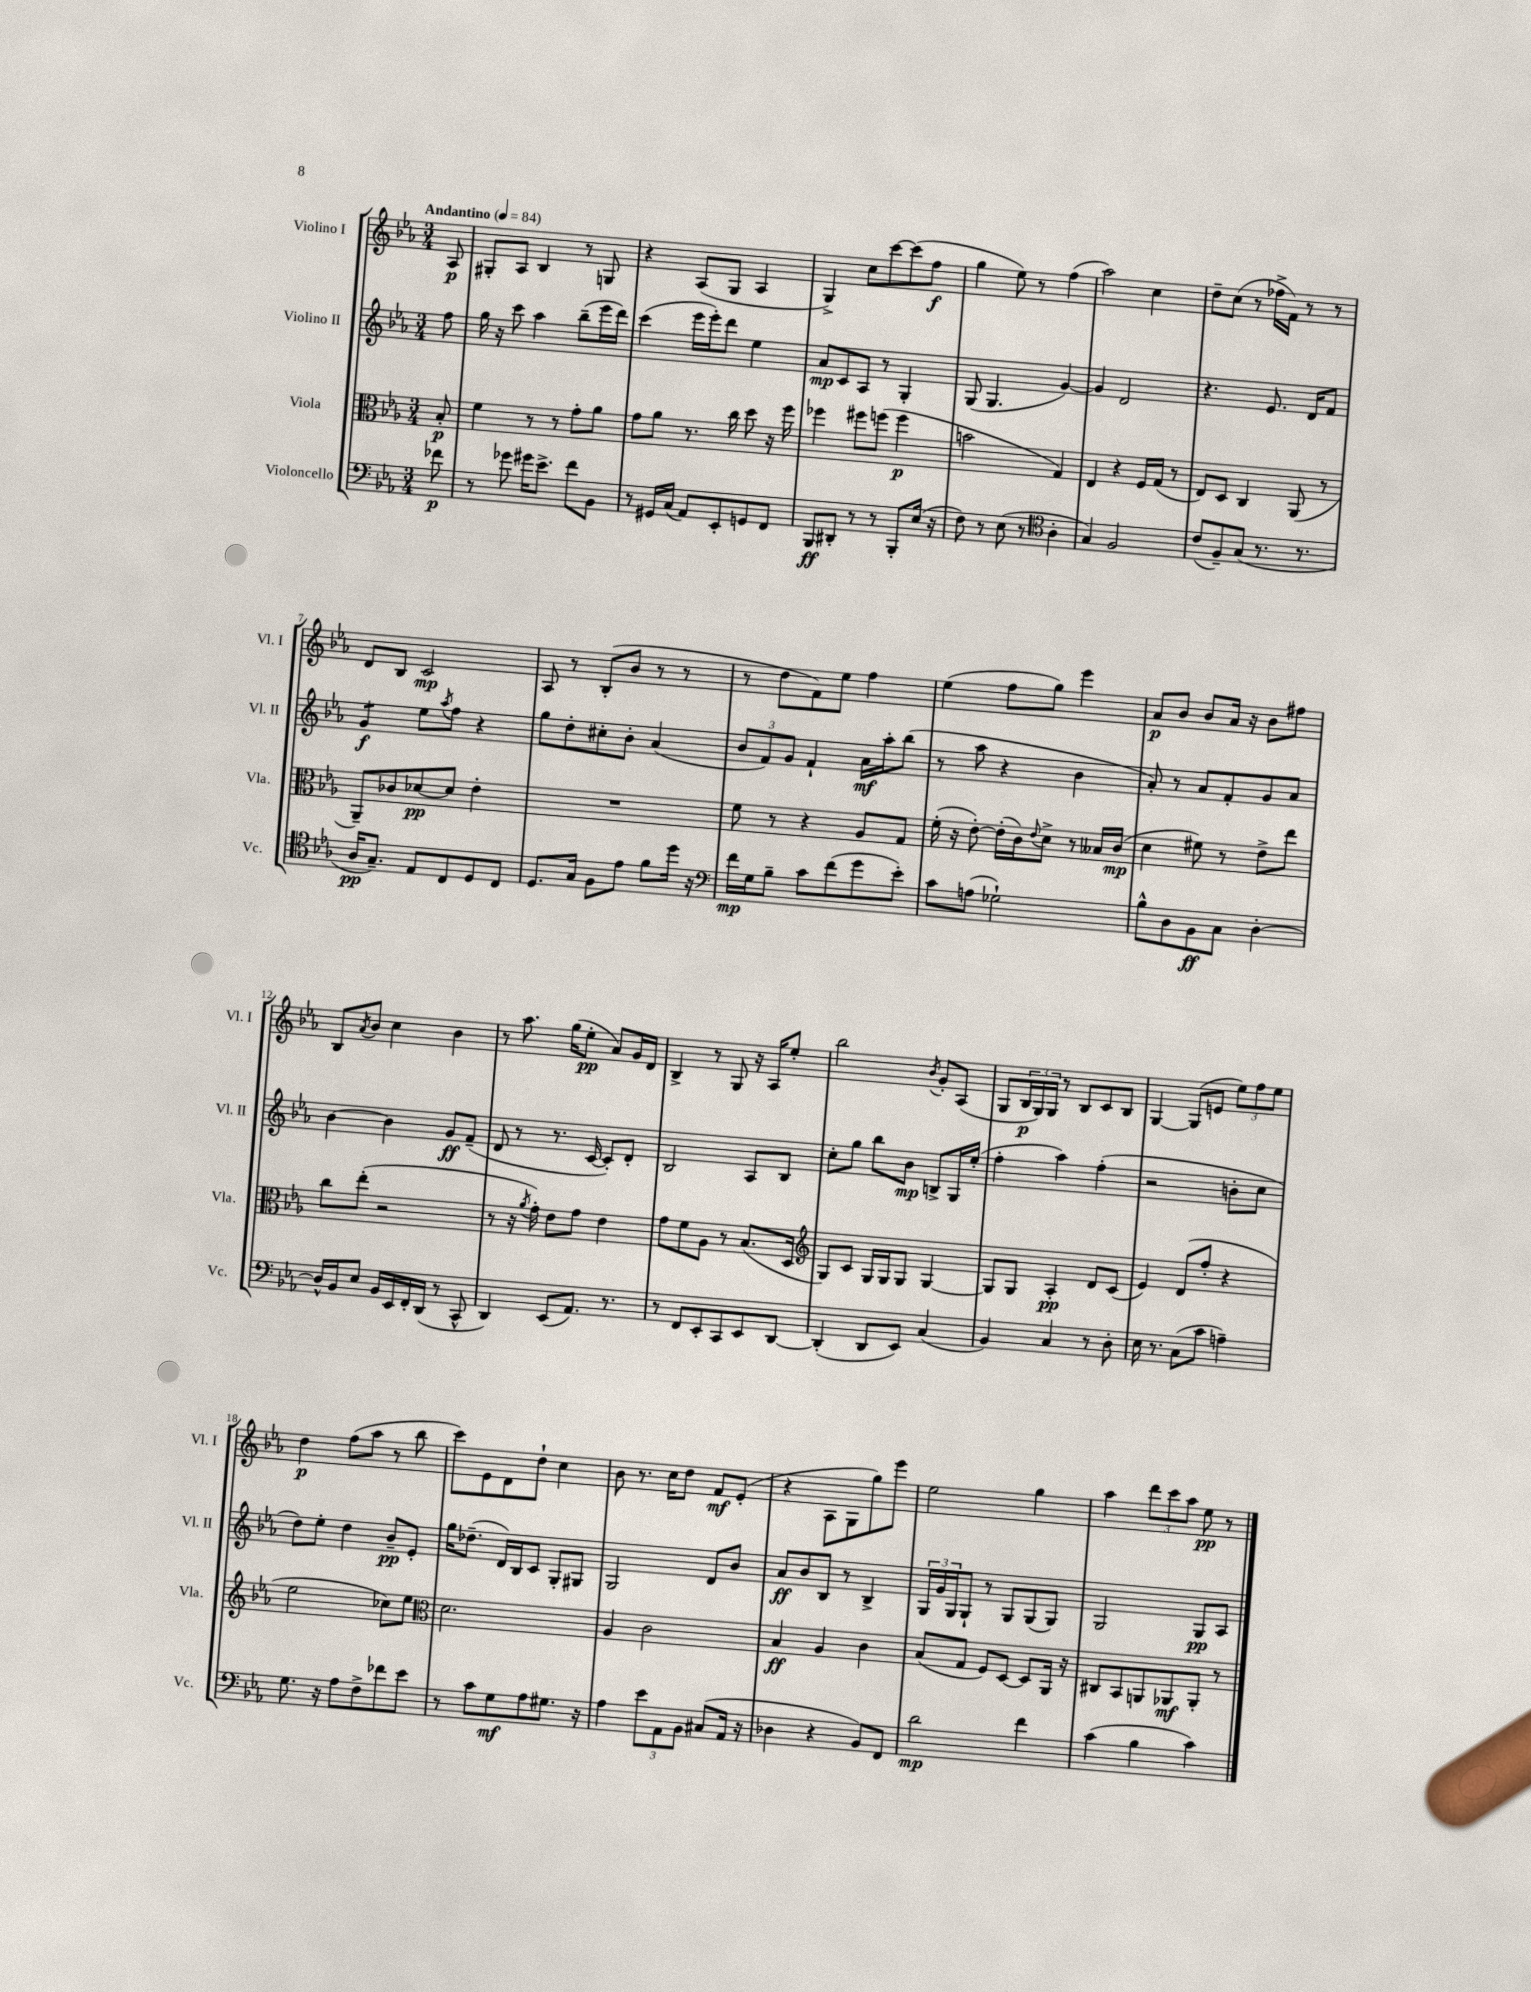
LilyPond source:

<<
\new StaffGroup <<
\new Staff = "s0" \with { instrumentName = "Violino I" shortInstrumentName = "Vl. I" } {
    \clef treble \key ees \major \numericTimeSignature \time 3/4 \partial 8 \tempo "Andantino" 4 = 84
    aes8\p |
    gis8-. aes8 bes4 r8 g8 |
    r4 aes8( g8 aes4 |
    g4->) c''8 c'''8~ c'''8( f''8\f |
    g''4 ees''8) r8 f''4( |
    aes''2) c''4 |
    d''8-- c''8( r8 fes''16-> f'16) r8 r8 |
    d'8 bes8 c'2\mp |
    aes8 r8 bes8-.( bes'8 r8 r8 |
    r8 d''8 f'8) ees''8 f''4 |
    ees''4( f''8 g''8) ees'''4 |
    aes'8\p bes'8 bes'8 aes'16 r16 bes'8 fis''8 |
    bes8 \acciaccatura { aes'8 } bes'8 c''4 bes'4 |
    r8 aes''8. g''16( ees''8-.\pp aes'8) g'16 d'16 |
    bes4-> r8 g8 r16 aes16 ees''8-. |
    bes''2 \acciaccatura { bes'8 } g'8-. aes8( |
    g8 \tuplet 3/2 { bes16\p g16) g16 } r8 bes8 c'8 bes8 |
    g4~ g8( e'8 \tuplet 3/2 { ees''8) f''8 ees''8 } |
    d''4\p f''8( aes''8 r8 bes''8 |
    c'''8) ees'8 d'8 d''8-! c''4 |
    bes'8 r8. c''16 d''8 f'8\mf ees'8-.( |
    r4 aes8 g8 g''8) ees'''8 |
    ees''2 g''4 |
    aes''4 \tuplet 3/2 { d'''8 c'''8 aes''8 } ees''8\pp r8 \bar "|." |
}
\new Staff = "s1" \with { instrumentName = "Violino II" shortInstrumentName = "Vl. II" } {
    \clef treble \key ees \major \numericTimeSignature \time 3/4 \partial 8
    f''8 |
    g''16 r16 c'''8 aes''4 bes''8--( ees'''16 d'''16) |
    c'''4( ees'''16 ees'''16-.) d'''8 ees''4 |
    aes'8\mp c'8 aes8 r8 g4-. |
    g8( g4. g'4~) |
    g'4 d'2 |
    r4. ees'8. d'16 f'8 |
    g'4:8\f ees''8 \acciaccatura { aes''8 } f''8 r4 |
    g''8 d''8-. cis''8-. bes'8-. aes'4( |
    \tuplet 3/2 { bes'8 f'8) g'8 } f'4-! aes'16\mf aes''16-. bes''8( |
    r8 aes''8 r4 bes'4 |
    aes'8-.) r8 aes'8 f'8-. g'8 aes'8 |
    bes'4~ bes'4 g'8\ff f'8--( |
    d'8 r8 r8. c'16~ c'8-.) d'8-. |
    bes2 aes8 bes8 |
    c''8-. g''8 bes''8 bes'8\mp b8-> g16 ees''16-.( |
    f''4-. aes''4) f''4-.( |
    r2 b'8-. c''8 |
    d''8) ees''8-. d''4 bes'8--\pp ees'8-. |
    g''16 des''8.--( d'16) bes16 c'8 g8-. gis8 |
    g2 d'8 bes'8 |
    aes'8\ff bes'8 bes8 r8 bes4-> |
    \tuplet 3/2 { g16 g'16 g16 } g8-! r8 g8 g8( g8) |
    g2 g8\pp aes8 \bar "|." |
}
\new Staff = "s2" \with { instrumentName = "Viola" shortInstrumentName = "Vla." } {
    \clef alto \key ees \major \numericTimeSignature \time 3/4 \partial 8
    bes8-.\p |
    f'4 r8 r8 g'8-. aes'8 |
    g'8 aes'8 r8. c''16 d''8 r16 f''16 |
    fes''4 fis''8 f''8( f''4\p |
    b'2 g4) |
    ees4 r4 f16 g16( r8 |
    ees8) d8 c4 aes,8( r8 |
    aes,8--) ces'8 des'8~\pp des'8 ees'4-. |
    R2. |
    f'8 r8 r4 aes8 g8 |
    f'16-.( r16 ees'8~-.) ees'16-.( c'16) \appoggiatura { ees'8 } d'8-> r8 beses16 c'16\mp( |
    d'4 fis'8) r8 ees'8-> ees''8 |
    c''8 ees''8-.( r2 |
    r8 r16 \acciaccatura { aes'8 } g'16-.) ees'8 g'8 ees'4 |
    g'8 f'8 aes8 r8 bes8.( d16 |
    \clef treble g8) c'8 g16 g16 g8 g4~ |
    g8 g8 aes4-.\pp d'8 c'8( |
    ees'4) d'8( f''8-. r4 |
    ees''2 ces''8) ees''8 |
    \clef alto d'2. |
    aes4 c'2 |
    bes4\ff aes4 c'4 |
    bes8( g8 f8) d8~ d8 aes,16 r16 |
    cis8 bes,8 a,8 aes,8\mf aes,8-. r8 \bar "|." |
}
\new Staff = "s3" \with { instrumentName = "Violoncello" shortInstrumentName = "Vc." } {
    \clef bass \key ees \major \numericTimeSignature \time 3/4 \partial 8
    fes'8\p |
    r8 ges'8 gis'16 ees'8.-> f'8 bes,8 |
    r8 gis,16 c16( aes,8) ees,8-. g,8 f,8 |
    bes,,8\ff dis,8-. r8 r8 bes,,8-. ees16( r16 |
    f8) r8 ees8( r8 \clef tenor aes4-. |
    g4) f2 |
    c'8( f8--) g8( r8. r8. |
    aes16\pp g8.--) ees8 c8 d8 c8 |
    d8. g16 f8 ees'8 f'8 d''16 r16 |
    \clef bass f'16\mp g16 bes8-- c'8 f'8( g'8 ees'8-.) |
    c'8 a8( ges2-!) |
    bes8-^ d8 bes,8\ff c8 d4~-. |
    d16-^ bes,16 ees8 bes,16 ees,16 f,16-. d,16( r8 c,8-^ |
    d,4) ees,8( aes,8.) r8. |
    r8 f,8 ees,8-. c,8 ees,8 d,8~ |
    d,4-.( d,8 ees,8) c4( |
    bes,4) c4 r8 d8-. |
    ees16 r8. c8( c'8 a4--) |
    g8. r16 aes8 f8-> fes'8 ees'8 |
    r8 c'8 g8\mf aes8 gis8. r16 |
    aes4 \tuplet 3/2 { ees'8 aes,8 bes,8 } cis8( aes,16 r16 |
    des4 r4 bes,8) f,8 |
    d'2\mp f'4 |
    c'4( bes4 c'4) \bar "|." |
}
>>
>>
